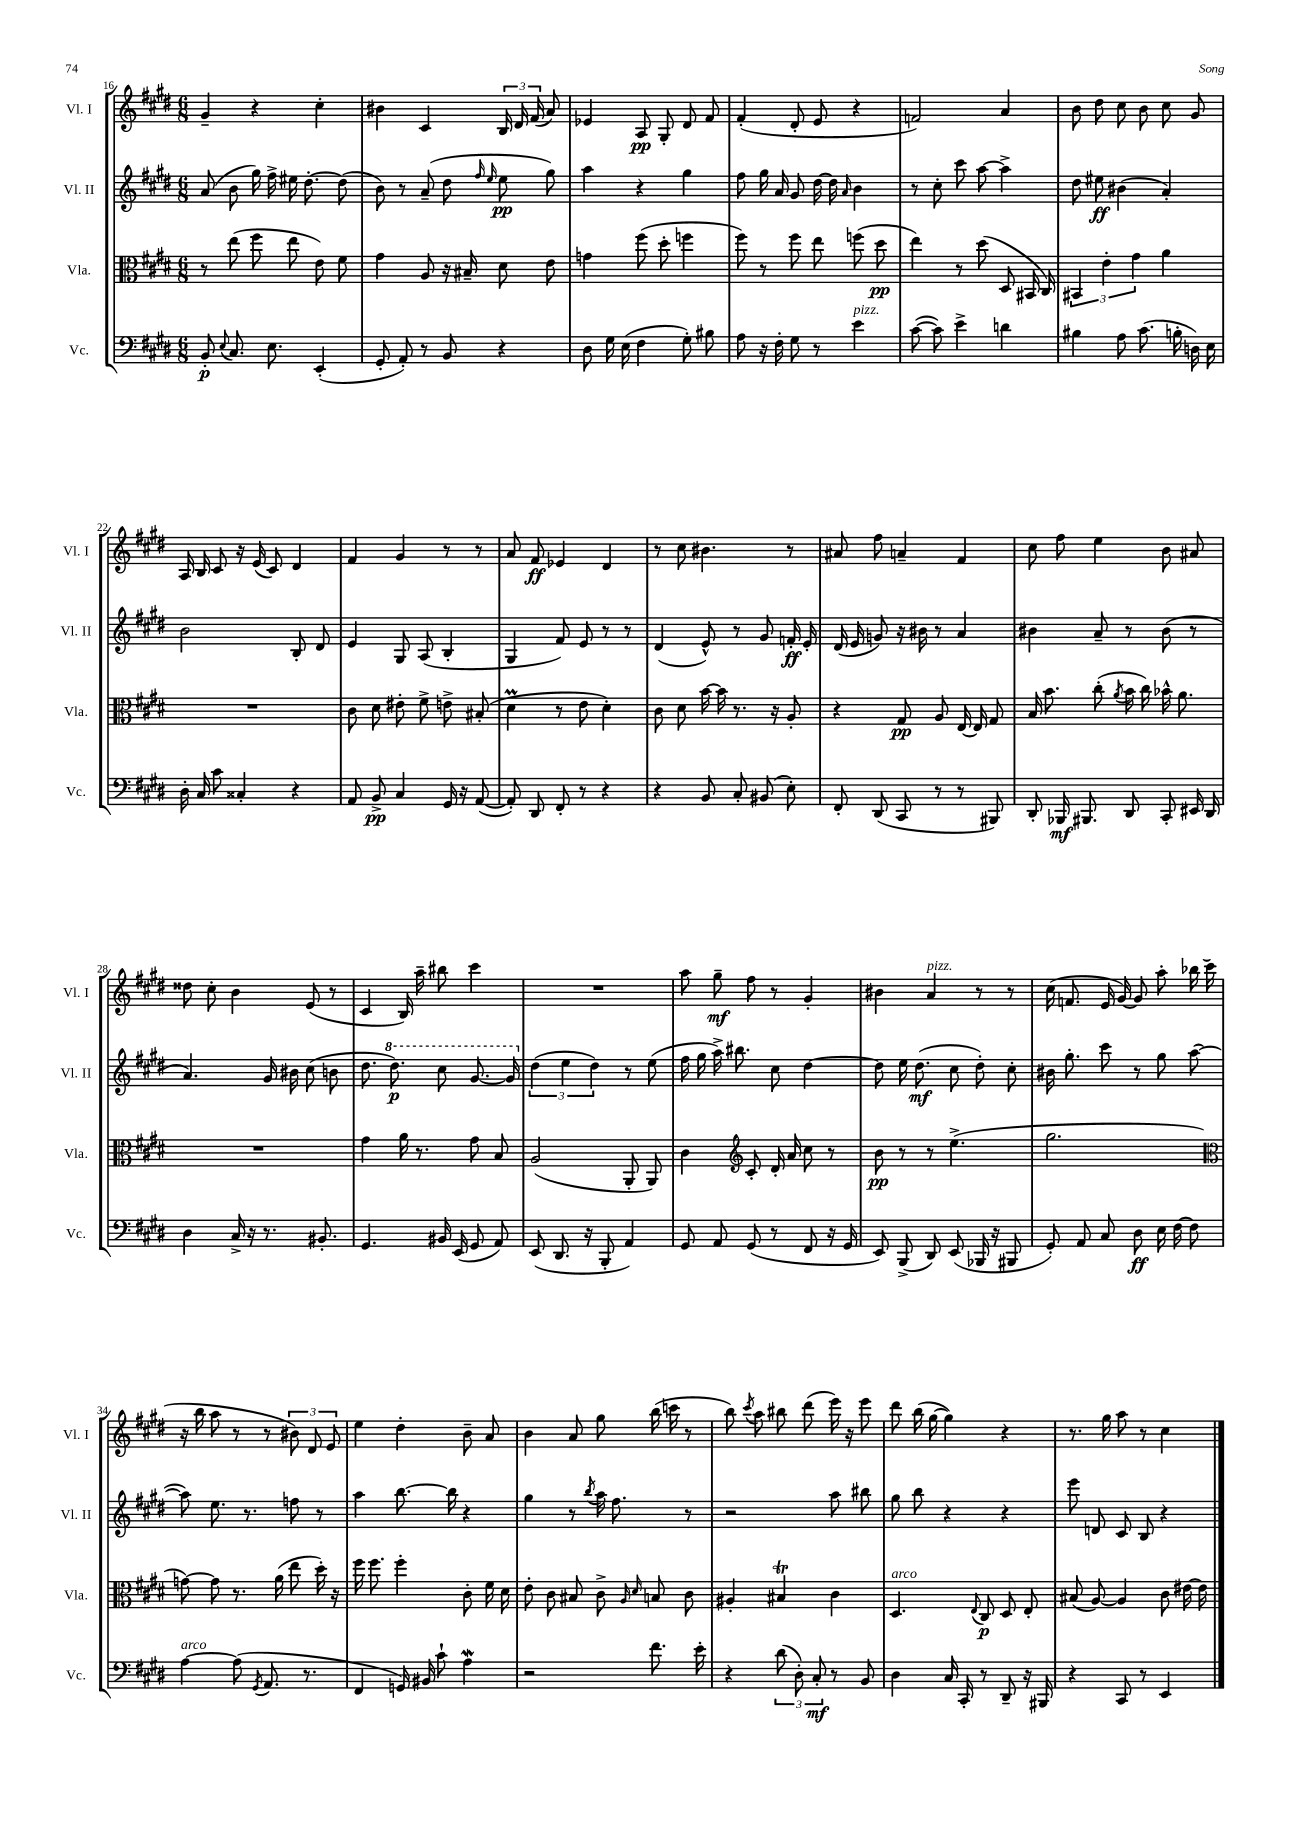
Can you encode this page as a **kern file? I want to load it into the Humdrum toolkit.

**kern	**kern	**kern	**kern
*staff4	*staff3	*staff2	*staff1
*clefF4	*clefC3	*clefG2	*clefG2
*k[f#c#g#d#]	*k[f#c#g#d#]	*k[f#c#g#d#]	*k[f#c#g#d#]
*M6/8	*M6/8	*M6/8	*M6/8
8BB'	8r	(8a	4g#~
8qqE	.	.	.
8.C#	(8ee	8b	.
.	8ff#	16gg#)	4r
8.E	.	16ff#^	.
.	8ee	16ee#	.
.	.	[8.dd#'	.
(4EE'	8e)	.	4cc#'
.	8f#	(8dd#]	.
=	=	=	=
8GG#'	4g#	8b)	4b#
8AA')	.	8r	.
8r	8A	(8a~	4c#
8BB	16r	8dd#	.
.	16B#~	.	.
.	.	16qqff#	.
.	.	16qqee	.
4r	8d#	8ee	24B
.	.	.	24d#
.	.	.	(24f#
.	8e	8gg#)	8a)
=	=	=	=
8D#	4g	4aa	4e-
16G#	.	.	.
(16E	.	.	.
4F#	(8ff#	4r	8A
.	8dd#'	.	8G#'
8G#')	4ff	4gg#	8d#
8B#	.	.	8f#
=	=	=	=
8A	8ff#)	8ff#	(4f#'
16r	8r	16gg#	.
16F#'	.	16a	.
8G#	8ff#	8g#	8d#'
8r	8ee	[16dd#	8e
.	.	16dd#]	.
.	.	16qqa	.
4e	(8ff	4b	4r
.	8dd#	.	.
=	=	=	=
([8c#	4ee)	8r	2f)
8c#])	.	8cc#'	.
4e^	8r	8ccc#	.
.	(8dd#	[8aa	.
4d	8D#	4aa^]	4a
.	16BB#	.	.
.	16C#)	.	.
=	=	=	=
4B#	6BB#	8dd#	8b
.	.	8ee#	8dd#
.	6e'	.	.
8A	.	(4b#	8cc#
.	6g#	.	.
(8.c#	.	.	8b
.	4a	4a')	8cc#
16B'	.	.	.
16D)	.	.	8g#
16E	.	.	.
=	=	=	=
16D#'	2.r	2b	16A
16C#	.	.	16B
8c#	.	.	8c#
4C##'	.	.	16r
.	.	.	(16e
.	.	.	8c#)
4r	.	8B'	4d#
.	.	8d#	.
=	=	=	=
8AA	8c#	4e	4f#
8BB^	8d#	.	.
4C#	8e#'	8G#	4g#
.	8f#^	(8A	.
16GG#	8e^	4B'	8r
16r	.	.	.
([8AA	(8B#'	.	8r
=	=	=	=
8AA'])	4d#	4G#	8a
8DD#	.	.	8f#
8FF#'	8r	8f#)	4e-
8r	8e	8e	.
4r	4d#')	8r	4d#
.	.	8r	.
=	=	=	=
4r	8c#	(4d#	8r
.	8d#	.	8cc#
8BB	[16b	8e^^)	4.b#
.	16b]	.	.
8C#'	8.r	8r	.
(8BB#	.	8g#	.
.	16r	.	.
8E')	8A'	16f'	8r
.	.	16e'	.
=	=	=	=
8FF#'	4r	(16d#	8a#
.	.	16e	.
(8DD#	.	8g)	8ff#
8CC#	8G#	16r	4a~
.	.	16b#	.
8r	8A	8r	.
8r	[16E	4a	4f#
.	16E]	.	.
8BBB#)	8G#	.	.
=	=	=	=
8DD#'	16B	4b#	8cc#
.	8.b	.	.
16BBB-	.	.	8ff#
8.BBB#	.	.	.
.	(8cc#'	8a~	4ee
.	8qa	.	.
8DD#	16b	8r	.
.	16cc#)	.	.
8CC#'	16b-^^	(8b#	8b
.	8.a	.	.
16EE#	.	8r	8a#
16DD#	.	.	.
=	=	=	=
4D#	2.r	4.a)	8dd##
.	.	.	8cc#'
16C#^	.	.	4b
16r	.	.	.
8.r	.	16g#	.
.	.	16b#	.
.	.	(8cc#	(8e
8.BB#'	.	.	.
.	.	8b	8r
=	=	=	=
4.GG#	4g#	8.dd#	4c#
.	.	8.ddd#)	.
.	16a	.	16B)
.	8.r	.	16aa~
16BB#	.	8ccc#	8bb#
(16EE	.	.	.
8GG#	8g#	[8.gg#	4ccc#
8AA)	8B	.	.
.	.	16gg#]	.
=	=	=	=
(8EE	(2A	(6dd#	2.r
8.DD#	.	.	.
.	.	6ee	.
16r	.	.	.
.	.	6dd#)	.
8BBB'	.	.	.
4AA)	8AA'	8r	.
.	8AA)	(8ee	.
=	=	=	=
8GG#	4c#	16ff#	8aa
.	.	16gg#	.
8AA	.	16aa^)	8gg#~
.	.	8.bb#	.
*	*clefG2	*	*
(8GG#	8c#'	.	8ff#
8r	16d#'	8cc#	8r
.	16a	.	.
8FF#	8cc#	[4dd#	4g#'
16r	8r	.	.
16GG#	.	.	.
=	=	=	=
8EE)	8b	8dd#]	4b#
(8BBB^	8r	16ee	.
.	.	(8.dd#	.
8DD#)	8r	.	4a
(8EE	(4.ee^	8cc#	.
16BBB-	.	8dd#')	8r
16r	.	.	.
8BBB#	.	8cc#'	8r
=	=	=	=
8GG#')	2.gg#	16b#	(16cc#
.	.	8.gg#'	8.f
8AA	.	.	.
8C#	.	8ccc#	16e
.	.	.	[16g#)
8D#	.	8r	8g#]
16E	.	8gg#	8aa'
[16F#	.	.	.
8F#]	.	([8aa	16bb-
.	.	.	(16ccc#
=	=	=	=
*	*clefC3	*	*
[4A	[8g)	8aa])	16r
.	.	.	16bb
.	8g]	8.ee	8aa
(8A]	8.r	.	8r
.	.	8.r	.
8qGG#	.	.	.
8.AA	.	.	8r
.	(16a	.	.
.	8ee	8ff	12b#)
8.r	.	.	.
.	.	.	12d#
.	16dd#')	8r	.
.	.	.	12e
.	16r	.	.
=	=	=	=
4FF#	16ff#	4aa	4ee
.	8.ff#	.	.
16GG)	4ff#'	[8.bb	4dd#'
16BB#	.	.	.
8c#`	.	.	.
.	.	16bb]	.
4A	8c#'	4r	8b~
.	16f#	.	8a
.	16d#	.	.
=	=	=	=
2r	8e'	4gg#	4b
.	8c#	.	.
.	8B#	8r	8a
.	.	8qbb	.
.	8c#^	16aa	8gg#
.	.	8.ff#	.
.	16qqA	.	.
.	16qqd#	.	.
8.f#	8B	.	(16bb
.	.	.	16ccc
.	8c#	8r	8r
16e'	.	.	.
=	=	=	=
4r	4A#'	2r	8bb)
.	.	.	8qccc#
.	.	.	8aa
(12d#	4B#	.	8bb#
12D#')	.	.	.
.	.	.	(8ddd#
12C#'	.	.	.
8r	4c#	8aa	16eee)
.	.	.	16r
8BB	.	8bb#	8eee
=	=	=	=
4D#	4.D#	8gg#	8ddd#
.	.	8bb	(16bb
.	.	.	[16gg#
16C#	.	4r	4gg#])
16CC#'	.	.	.
.	8qqE	.	.
8r	8C#	.	.
8DD#~	8D#	4r	4r
16r	8E'	.	.
16BBB#	.	.	.
=	=	=	=
4r	(8B#	8eee	8.r
.	[8A)	8d	.
.	.	.	16gg#
8CC#	4A]	8c#	8aa
8r	.	8B	8r
4EE	8c#	4r	4cc#
.	[16e#	.	.
.	16e#]	.	.
==	==	==	==
*-	*-	*-	*-
